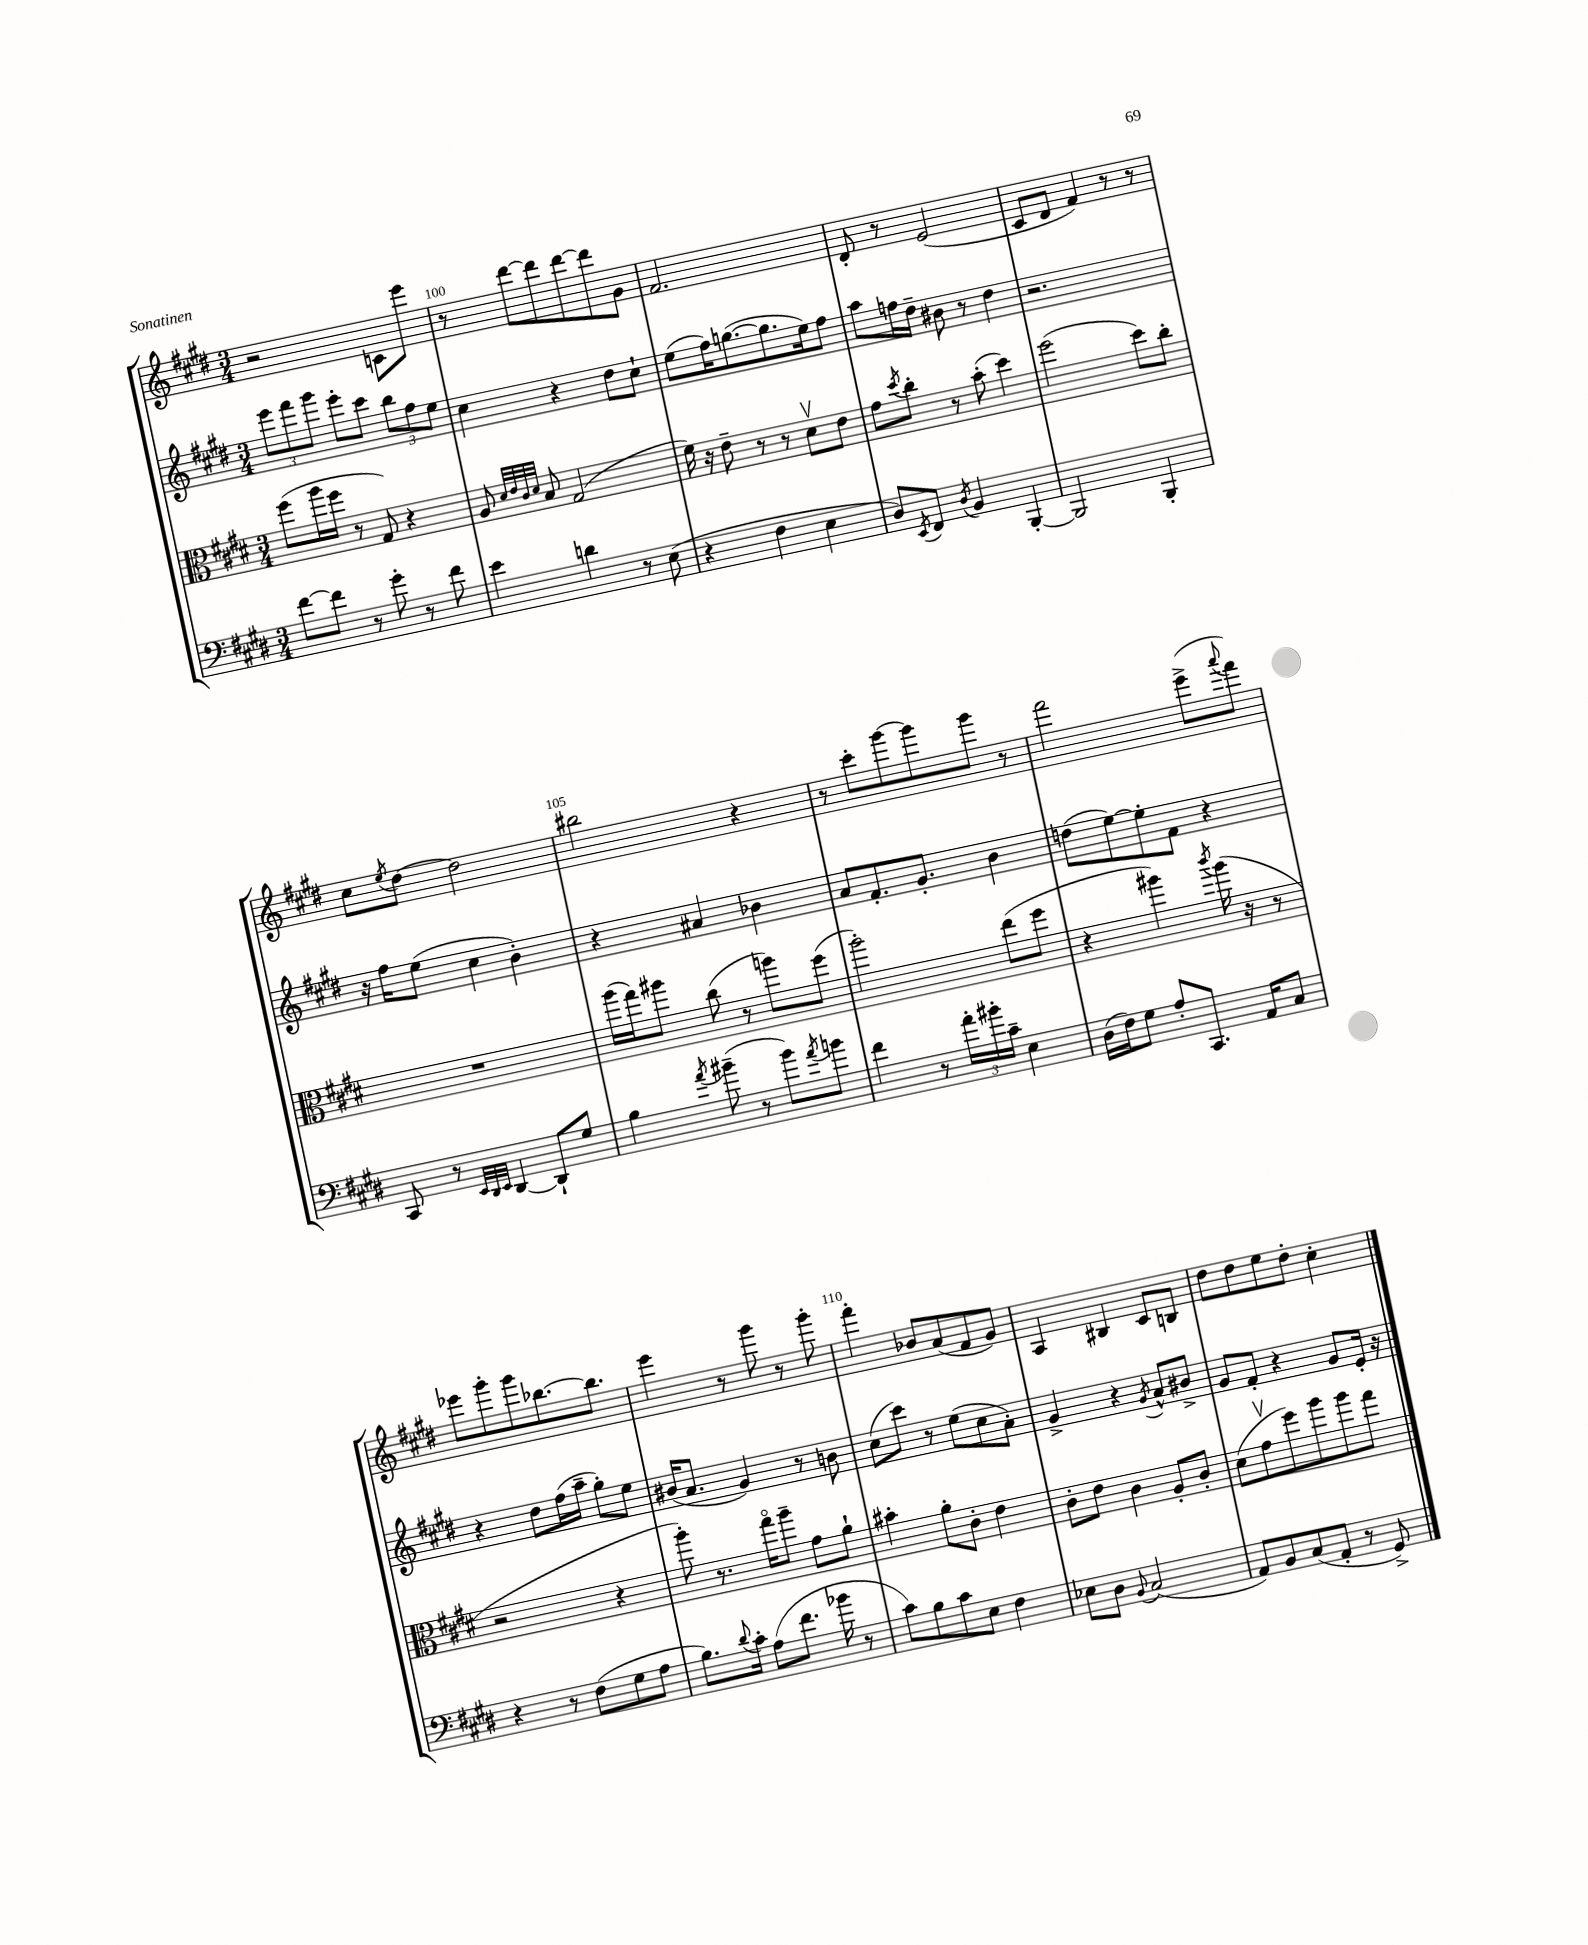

**kern	**kern	**kern	**kern
*staff4	*staff3	*staff2	*staff1
*clefF4	*clefC3	*clefG2	*clefG2
*k[f#c#g#d#]	*k[f#c#g#d#]	*k[f#c#g#d#]	*k[f#c#g#d#]
*M3/4	*M3/4	*M3/4	*M3/4
[8f#	(8ff#	12eee	2r
.	.	12fff#	.
8f#]	16aa	.	.
.	.	12ggg#	.
.	16ff#	.	.
8r	8r	8eee'	.
8g#'	8G#)	8ccc#	.
8r	4r	12bb	8c
.	.	12ff#	.
8f#	.	.	8eee
.	.	12ee	.
=	=	=	=
4e	8A	4cc#	8r
.	32qqd#	.	.
.	32qqe	.	.
.	32qqc#	.	.
.	32qqd#	.	.
.	8B	.	[8ddd#
4d	(2G#	4r	8ddd#]
.	.	.	[8ddd#
8r	.	8dd#	8ddd#]
(8E	.	8cc#`	8g#
=	=	=	=
4r	16f#)	(8ee	2.f#
.	16r	.	.
.	8e~	16ff#)	.
.	.	([8.gg	.
4F#	8r	.	.
.	8r	8.gg]	.
4E	8d#v	.	.
.	.	16ee)	.
.	8e	8ff#	.
=	=	=	=
8D#)	8g#	8aa	8d#'
8qEE	8qdd#	.	.
8FF#	8cc#'	16ff	8r
.	.	16dd#~	.
8qD#	.	.	.
4BB	8r	8b#	(2e
.	(8b'	8r	.
[4BBB'	4dd#)	4dd#	.
=	=	=	=
2BBB]	(2ff#	2.r	8c#
.	.	.	8d#
.	.	.	4f#)
4BBB'	8dd#)	.	8r
.	8cc#'	.	8r
=	=	=	=
8CC#	2.r	16r	8cc#
.	.	16ff#	.
.	.	.	8qee
8r	.	(8ee	[8dd#
32qqEE	.	.	.
32qqDD#	.	.	.
32qqEE	.	.	.
[4DD#	.	4cc#	2dd#]
8DD#`]	.	4b')	.
8G#	.	.	.
=	=	=	=
4B	(16aa	4r	2bb#
.	16gg#)	.	.
.	8aa#	.	.
8qa	.	.	.
(8b#~	(8cc#	4a#	.
8r	8r	.	.
8b#)	8aa)	4b-	4r
8qa	.	.	.
8b	(8ff#	.	.
=	=	=	=
4f#	2aa')	8a	8r
.	.	8.f#'	8ccc#'
8r	.	.	[8ggg#
.	.	8.g#'	.
24a'	.	.	8ggg#]
24b#'	.	.	.
24c#~	.	.	.
4E	(8ee	4b	8ggg#
.	8ff#	.	8r
=	=	=	=
(16D#	4r	(8dd	2fff#
16F#)	.	.	.
8G#	.	[8ee)	.
8A'	4aa#)	8ee']	.
8.CC#	.	8f#	.
.	8qccc#	.	.
.	(16aa#	4r	(8eee^
16AA	16r	.	.
.	.	.	8qqaaa
8C#	8r	.	8fff#)
=	=	=	=
4r	2r	4r	8eee-
.	.	.	8ggg#'
8r	.	8dd#	8ggg#
(8F#	.	(16ff#	[8.bb-
.	.	16aa~	.
8G#	4r	8gg#')	.
.	.	.	8.bb-]
8A	.	8ee	.
=	=	=	=
8.B)	8aa')	(16b#	4eee
.	.	8.a	.
.	8.r	.	.
8qqd#	.	.	.
16c#'	.	.	.
(8A	.	4g#)	8r
.	16gg#o	.	.
8.f#	8aa~	.	8ggg#
.	8g#	8r	8r
16b-	.	.	.
8r	8a`	8b	8ggg#'
=	=	=	=
8c#)	4b#'	(8cc#	4fff#'
8B	.	8ccc#)	.
8c#	8a'	8r	8b-
8E	8c#'	(8ee	(8a
4F#	4e	8cc#	8f#
.	.	8a')	8g#)
=	=	=	=
8E-	8c#'	4g#^	4A
8D#	8e	.	.
8qqBB	.	.	.
(2C#	4c#	4r	4B#
.	.	8qg#	.
.	8A'	8a^^	8c#
.	8c#'	8b#^	8B
=	=	=	=
8AA)	(8d#	8g#	8dd#
8BB	8g#v	8f#'	8dd#
(8C#	8ff#)	4r	8ee
8AA'	8aa	.	8dd#'
8r	8aa	8g#	4cc#'
8GG#^)	8gg#	16e'	.
.	.	16r	.
==	==	==	==
*-	*-	*-	*-
